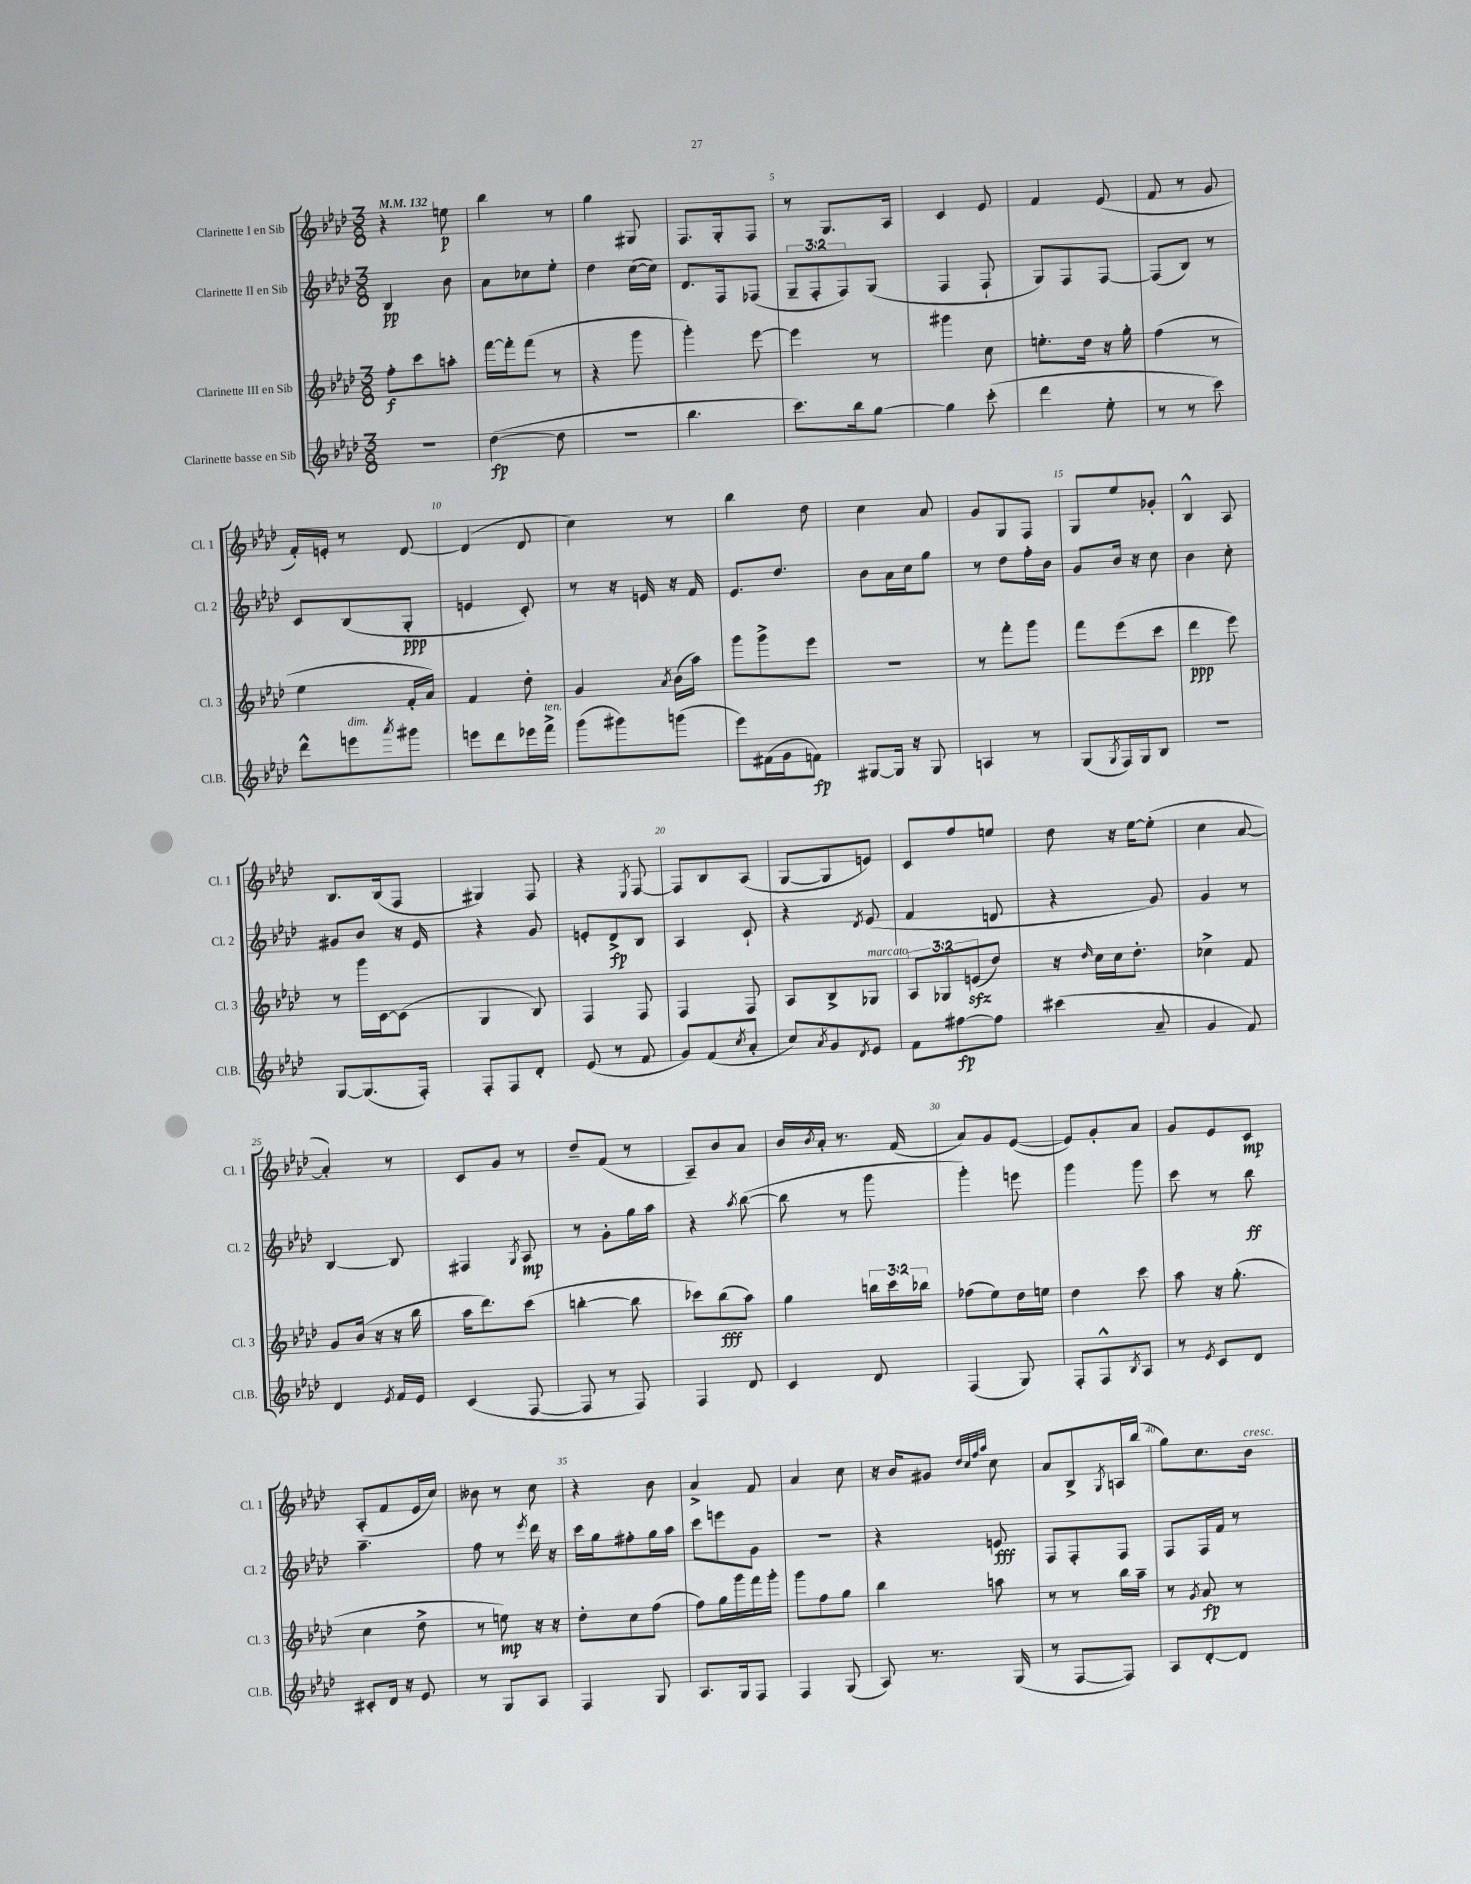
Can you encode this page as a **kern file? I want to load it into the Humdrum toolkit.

**kern	**kern	**kern	**kern
*staff4	*staff3	*staff2	*staff1
*clefG2	*clefG2	*clefG2	*clefG2
*k[b-e-a-d-]	*k[b-e-a-d-]	*k[b-e-a-d-]	*k[b-e-a-d-]
*M3/8	*M3/8	*M3/8	*M3/8
*MM132	*MM132	*MM132	*MM132
4.r	8ff'	4B-	4r
.	8ccc	.	.
.	8aa'	8b-	8ee
=	=	=	=
([4dd-	[16fff	8a-	4bb-
.	16fff']	.	.
.	(8fff	8cc-	.
8dd-]	8r	8ee-'	8r
=	=	=	=
4.r	4r	4dd-	4gg
.	8ggg	([16cc	8G#
.	.	16cc])	.
=	=	=	=
4.bb-	4ggg')	8.d-	8.F
.	.	16F	16G'
.	[8eee-	(8F-	8F
=	=	=	=
8.ccc)	4eee-]	12G~	8r
.	.	12F'	.
.	.	.	8.G
.	.	12F)	.
16bb-	.	.	.
[8gg	8r	(8G	.
.	.	.	16A-
=	=	=	=
4gg]	4ggg#	4F	4c
(8ccc'	8cc	8F`	8e-
=	=	=	=
4ddd-	8.ee'	8G)	4f
.	.	8F	.
.	16dd-	.	.
8ee-'	16r	[8F	(8e-
.	16gg'	.	.
=	=	=	=
8r	(4ff	(8F]	8f
8r	.	8B-)	8r
8ccc)	8r	8r	8g
=	=	=	=
8ddd-^^	4ee-	8c	16f')
.	.	.	16e'
8eee	.	(8B-	8r
8qaaa-	.	.	.
8ggg#	16f'	8G'	[8d-
.	16a-)	.	.
=	=	=	=
8eee	4f	4e	(4d-]
8ddd-	.	.	.
16eee-	8dd-'	8c')	8d-
16fff^	.	.	.
=	=	=	=
(8ggg	4g	8r	4cc)
8ggg#)	.	16r	.
.	.	16e	.
.	8qa-	.	.
(8ggg	(16b-	16r	8r
.	16aa-)	16f	.
=	=	=	=
8eee-)	8ggg	8.e-	4bb-
(16f#	8ggg^	.	.
16g	.	8.dd-	.
8f)	8eee-	.	8dd-
=	=	=	=
[8G#	4.r	8b-	4cc
16G#]	.	16a-	.
16r	.	16cc	.
8G#	.	8gg	8a-
=	=	=	=
4A	8r	8r	8g
.	8fff'	8dd-	8G
8r	8ggg	16ff'	8F
.	.	16b-	.
=	=	=	=
(8G	8fff	8g	8G
8qG	.	.	.
16F)	(8eee-	16b-	8ee-
16G	.	16r	.
8B-	8ccc	8cc	8g-'
=	=	=	=
4.r	4ddd-	4b-	4B-^^
.	8eee-)	8cc'	8A-
=	=	=	=
[8G	8r	8g#	8.B-
(8.G]	16ggg	8b-	.
.	[16c	.	(16B-
.	(8c]	16r	8F
16F')	.	16e-	.
=	=	=	=
8F'	4G	4r	4G#)
8F	.	.	.
8d-'	8B-)	8g	8F
=	=	=	=
(8e-	4F	8e'	4r
8r	.	8d-^	.
.	.	.	8qE-
8f	8F	8B-	[8F
=	=	=	=
8g)	4F	4A-	8F]
(8f	.	.	8B-
8qcc	.	.	.
8a-'	8F	8c`	(8A-
=	=	=	=
8cc)	8A-	4r	[8G
8qa-	.	.	.
8g	8B-^	.	8G]
8qd-	.	8qd-	.
8e-	8G-	(8e-	8e)
=	=	=	=
8f	12A-	4f	8c
.	12G-	.	.
[8ff#	.	.	8ff
.	(12e	.	.
8ff#]	8dd-)	8d	8ee
=	=	=	=
(4ccc#	16r	4r	8dd-
.	16qqdd-	.	.
.	16cc	.	.
.	16cc	.	16r
.	8.dd-'	.	[16ee-
8a-~	.	8g)	(8ee-']
=	=	=	=
4g	4cc-^	4g	4cc
8f)	8f	8r	[8a-
=	=	=	=
4d-	8g	[4B-	4a-'])
.	(16b-	.	.
.	16r	.	.
8qe-	.	.	.
16f	16r	8B-]	8r
16e-	16bb-	.	.
=	=	=	=
(4c	16aa-	4F#	8c
.	8.ddd-)	.	.
.	.	.	8g
.	.	8qG	.
[8F	(8ccc	8A-	8r
=	=	=	=
8F]	[4bb'	8r	8dd-~
8r	.	8g'	(8f
8F)	8bb]	16gg	8r
.	.	16aa-	.
=	=	=	=
4F	8ccc-)	4r	8A-~)
.	(8bb-	.	8b-
.	.	8qaa-	.
8d-	8aa-)	([8bb-	8a-
=	=	=	=
4c	4gg	8bb-]	16b-
.	.	.	8qb-
.	.	.	16a-'
.	.	8r	8.r
8d-	24bb	8ggg	.
.	24ccc	.	.
.	.	.	(16f
.	24bb-	.	.
=	=	=	=
(4F	(8ff-	4ggg')	8a-)
.	8ee-)	.	8g
8G)	16dd-	8eee	([8e-
.	16ee	.	.
=	=	=	=
8F'	4dd-	4ggg	8e-])
8F^^	.	.	8g'
8qB-	.	.	.
8A-	8ccc	8ggg	8a-
=	=	=	=
8r	8aa-	8ccc	8g
8qe-	.	.	.
8c	16r	8r	8e-
.	(8.gg'	.	.
8d-	.	8bb-	8c
=	=	=	=
8c#'	4cc	4.aa-~	(8A-'
16d-	.	.	8f
16r	.	.	.
8e-	8dd-^	.	16e-
.	.	.	16cc)
=	=	=	=
8r	8r	8ff	8b--
8G	8ee)	8r	8r
.	.	8qeee-	.
8A-	16r	16ddd-	8cc
.	16r	16r	.
=	=	=	=
4F	8dd-'	16ccc	4r
.	.	16gg	.
.	8cc	8ff#'	.
8G	(8ff	16gg	8b-
.	.	16aa-	.
=	=	=	=
8.A-	8ff)	8ccc	4a-^
.	16gg	8eee	.
16G	16ggg	.	.
8F	16fff	8g	8f
.	16ggg'	.	.
=	=	=	=
4F	8ggg	4.r	4a-
.	8ff	.	.
(8G	8gg	.	8cc
=	=	=	=
8A-)	4bb-	4r	16r
.	.	.	16b-
8.r	.	.	8g#
.	.	.	32qqdd-
.	.	.	32qqcc
.	.	.	32qqff
.	.	.	32qqaa-
.	8aa	8e	8cc
(16G	.	.	.
=	=	=	=
8r	8r	8F	8a-
[8F	8r	8F'	8B-^
.	.	.	8qG
8F])	16bb-	8F	16A
.	16aa-~	.	(16bb-
=	=	=	=
8A-	8r	8F	8gg)
.	8qg	.	.
[8d-'	8a-	16F	8.cc
.	.	16f	.
8d-]	8r	8r	.
.	.	.	16b-
==	==	==	==
*-	*-	*-	*-
